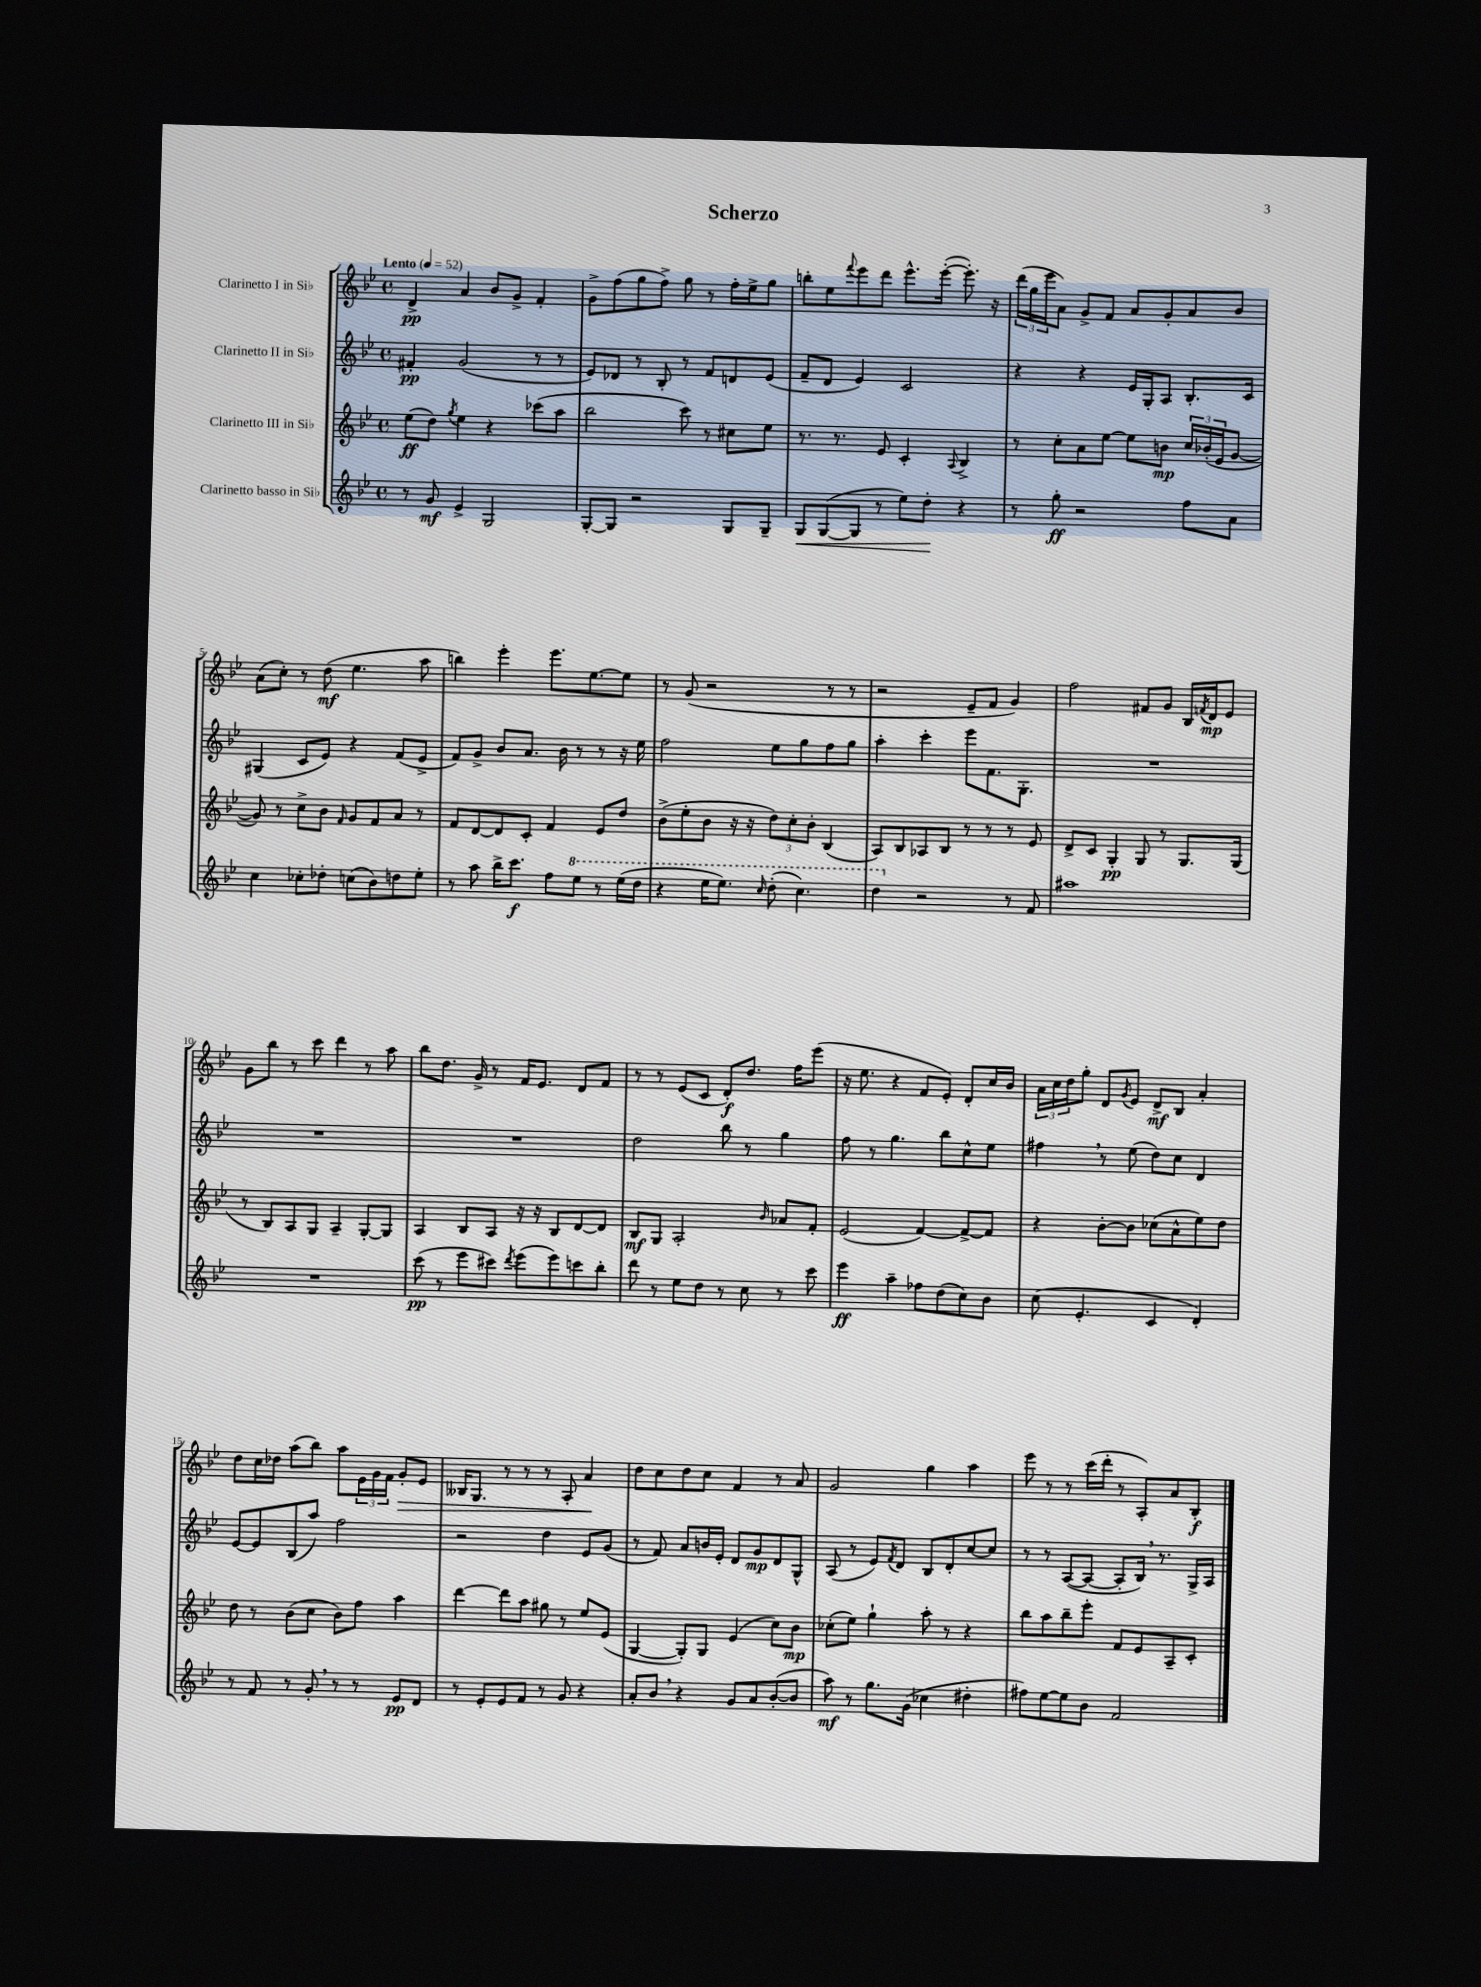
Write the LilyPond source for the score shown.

\header { title = "Scherzo" }
<<
\new StaffGroup <<
\new Staff = "s0" \with { instrumentName = "Clarinetto I in Sib" } {
    \clef treble \key bes \major \defaultTimeSignature \time 4/4 \tempo "Lento" 4 = 52
    d'4->\pp a'4 bes'8 g'8-> f'4-. |
    g'8-> f''8( g''8 f''8->) g''8 r8 f''16-. ees''16-> g''8 |
    b''8-. ees''8 \appoggiatura { f'''8 } ees'''8 d'''8 ees'''8.-^ ees'''16~-.( ees'''8.-.) r16 |
    \tuplet 3/2 { d'''16( g''16 ees'''16 } a'8) g'8-> f'8 a'8 g'8-. a'8 bes'8 |
    a'8( c''8-.) r8 d''8\mf( ees''4. a''8 |
    b''4) ees'''4-. ees'''8. ees''8.~ ees''8 |
    r8 g'8( r2 r8 r8 |
    r2 ees'8-- f'8 g'4) |
    f''2 fis'8 g'8 bes16 \acciaccatura { f'8 } d'16\mp ees'8 |
    g'8 bes''8 r8 c'''8 d'''4 r8 a''8 |
    bes''8 d''8. g'16-> r8 f'16 ees'8. d'8 f'8 |
    r8 r8 ees'8( c'8 d'8-.\f) d''8. f''16 ees'''8( |
    r16 ees''8. r4 f'8 ees'8-.) d'8-. c''16 bes'16 |
    \tuplet 3/2 { a'16 c''16 d''16 } g''8-. d'8 \acciaccatura { g'8 } ees'8 d'8->\mf bes8 a'4-. |
    d''8 c''16 des''16 a''8( bes''8) a''8 \tuplet 3/2 { ees'16 g'16 f'16 } g'8-.\> ees'8 |
    beses16 g8. r8 r8 r8 a8-. a'4\! |
    d''8 c''8 d''8 c''8 f'4 r8 a'8 |
    g'2 g''4 a''4 |
    ees'''8 r8 r8 c'''16( d'''16-. r8 a8-.) a'8 bes8-.\f \bar "|." |
}
\new Staff = "s1" \with { instrumentName = "Clarinetto II in Sib" } {
    \clef treble \key bes \major \defaultTimeSignature \time 4/4
    fis'4-.\pp g'2( r8 r8 |
    ees'8) des'8 r8 bes8-. r8 f'8 d'8 ees'8( |
    f'8-- d'8 ees'4) c'2 |
    r4 r4 ees'16 g16-. a8 bes8.-. c'16 |
    gis4( c'8 ees'8) r4 f'8( ees'8-> |
    f'8) g'8-> bes'8 a'8. bes'16 r8 r8 r16 ees''16 |
    f''2 ees''8 g''8 f''8 g''8 |
    a''4-. c'''4-. ees'''8 f'8. g8.-. |
    R1 |
    R1 |
    R1 |
    d''2 bes''8 r8 g''4 |
    f''8 r8 g''4. bes''8 c''8-^ ees''8 |
    fis''4 \breathe r8 ees''8( d''8) c''8 d'4 |
    ees'8~ ees'8 bes8( a''8) f''2 |
    r2 d''4 ees'8 g'8( |
    r8 f'8) a'8 b'16 ees'16-. d'8 g'8\mp d'8 g8-^ |
    a8( r8 ees'8) \acciaccatura { f'8 } d'8 bes8 d'8-. c''8~ c''8 |
    r8 r8 a8~( a8~ a8-. bes16) \breathe r8. g16-> a16 \bar "|." |
}
\new Staff = "s2" \with { instrumentName = "Clarinetto III in Sib" } {
    \clef treble \key bes \major \defaultTimeSignature \time 4/4
    ees''8\ff( d''8) \acciaccatura { g''8 } ees''4 r4 ces'''8( a''8 |
    bes''2 c'''8) r8 cis''8 ees''8 |
    r8. r8. ees'8 c'4-. \appoggiatura { a8 } bes4-> |
    r8 c''8-. a'8 ees''8~ ees''8 b'8\mp \tuplet 3/2 { c''16 bes'16-.( ees'16 } g'8~ |
    g'8) r8 c''8-> bes'8 \grace { f'16 } g'8 f'8 a'8 r8 |
    f'8 d'8~ d'8 c'8-. f'4 ees'8 d''8 |
    bes'8->( ees''8-. bes'8 r16 r16 \tuplet 3/2 { d''8) c''8-. bes'8-. } bes4( |
    a8) bes8 aes8 bes8 r8 r8 r8 ees'8 |
    d'8-> c'8 g4-.\pp g8 r8 g8. g16( |
    r8 bes8) a8 g8 a4-- g8~-. g8 |
    a4 bes8 a8 r16 r16 bes8 d'8~ d'8 |
    bes8\mf g8 a2-. \grace { bes'16 } aes'8 f'8-. |
    ees'2( f'4~) f'8~-> f'8 |
    r4 bes'8~-. bes'8 ces''8( a'8-^ ees''8) d''8 |
    d''8 r8 bes'8( c''8 bes'8) f''8 a''4 |
    d'''4~ d'''8 a''8 gis''8 r8 ees''8 ees'8( |
    g4~ g8-.) g8 ees'4( c''8) bes'8\mp |
    ces''8-.( ees''8) g''4-! a''8-. r8 r4 |
    bes''8 a''8 bes''8-- ees'''8-. f'8 ees'8 a8-- c'8-. \bar "|." |
}
\new Staff = "s3" \with { instrumentName = "Clarinetto basso in Sib" } {
    \clef treble \key bes \major \defaultTimeSignature \time 4/4
    r8 g'8\mf ees'4-> g2 |
    g8~-. g8 r2 g8 g8-- |
    g8\< g8~( g8 r8 ees''8) d''8-.\! r4 |
    r8 g''8-.\ff r2 f''8 a'8 |
    c''4 ces''8-. des''8-. c''8( bes'8) d''8 ees''8-. |
    r8 a''8 bes''16-> c'''8.\f f''8 \ottava #1 ees'''8 r8 ees'''16( d'''16 |
    r4 ees'''16 ees'''8.) \grace { c'''16 } d'''8-.( c'''4.) |
    d'''4 \ottava #0 r2 r8 f'8 |
    ais''1 |
    R1 |
    c'''8\pp( r8 ees'''8 cis'''8) \acciaccatura { d'''8 } ees'''8( ees'''8) c'''8 bes''8-. |
    d'''8 r8 ees''8 d''8 r8 c''8 r8 c'''8 |
    ees'''4\ff a''4-- fes''8 d''8( c''8) bes'8 |
    c''8( ees'4.-. c'4 d'4-.) |
    r8 f'8 r8 g'8-. \breathe r8 r8 ees'8\pp d'8 |
    r8 ees'8-. ees'8 f'8 r8 g'8 r4 |
    a'8-. bes'8 \breathe r4 g'8 a'8 bes'8~-.( bes'8 |
    a''8\mf) r8 g''8. g'16( ces''4 dis''4-. |
    fis''8) ees''8~ ees''8 bes'8 f'2 \bar "|." |
}
>>
>>
